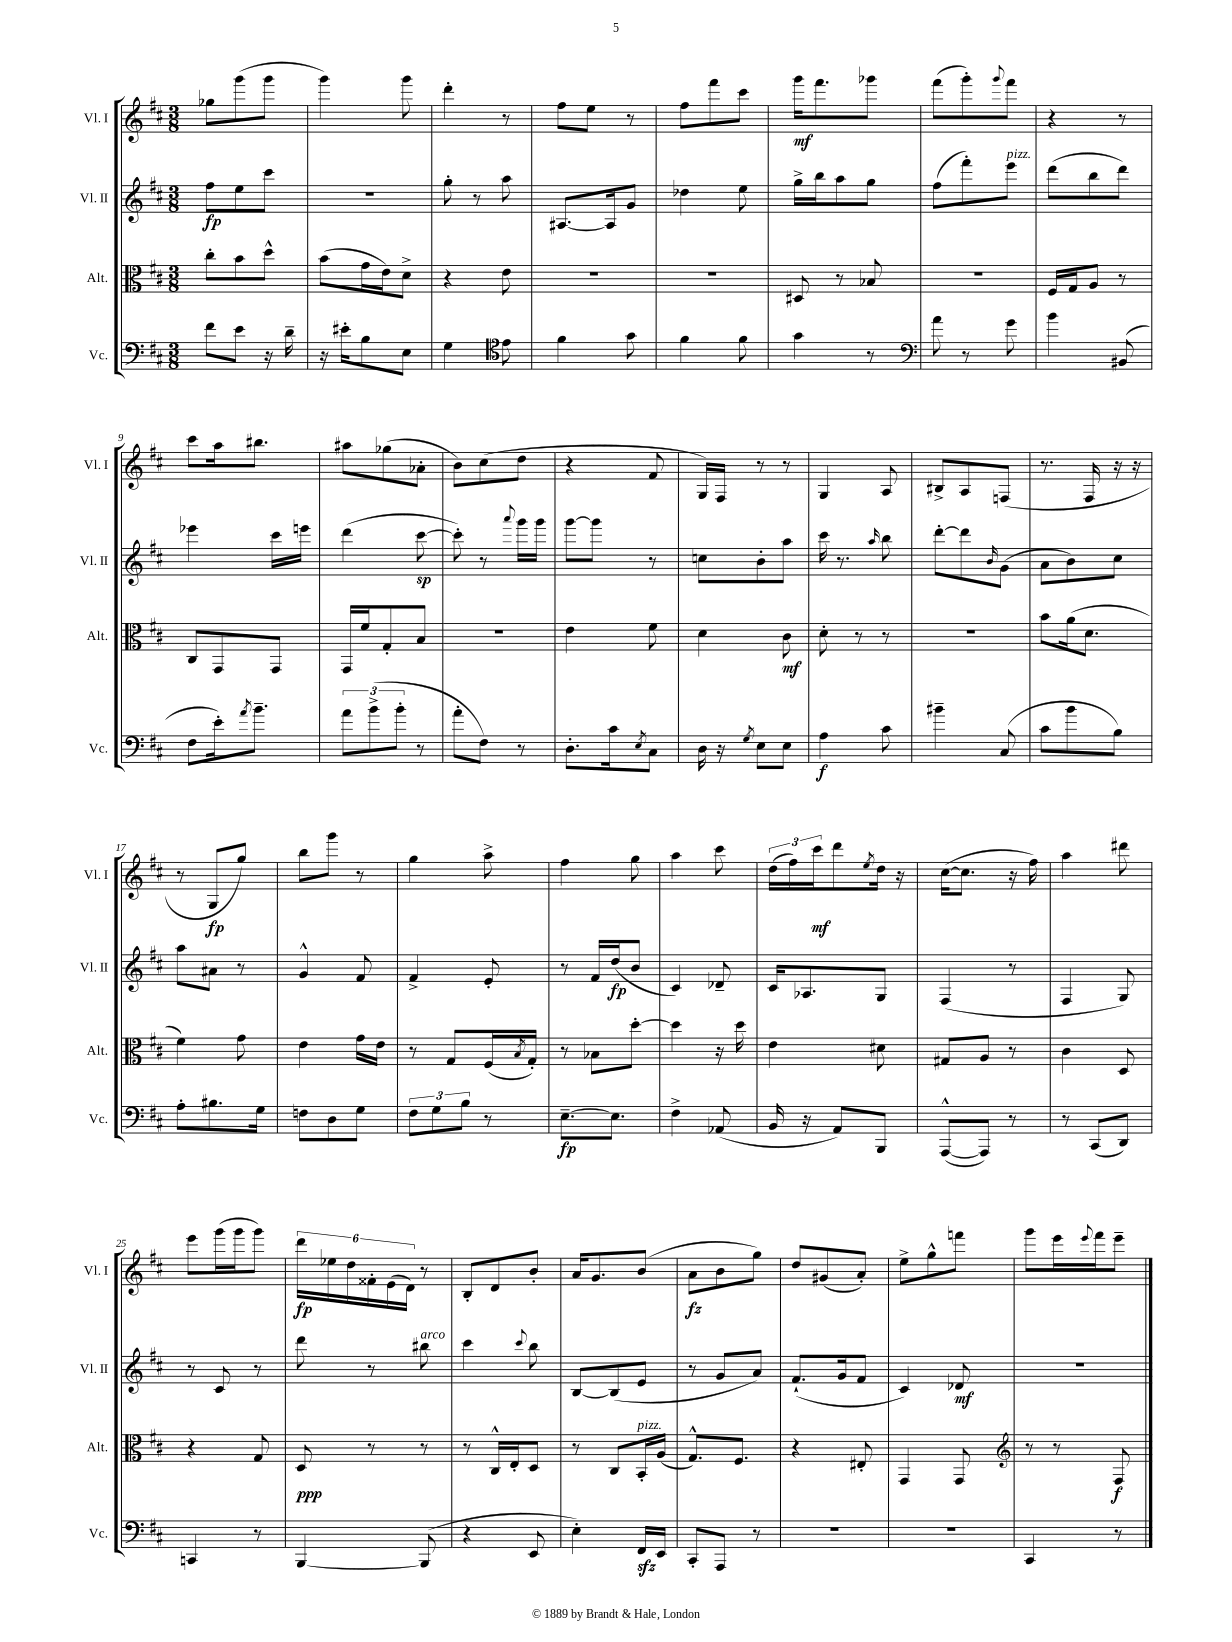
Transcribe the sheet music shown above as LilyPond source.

<<
\new StaffGroup <<
\new Staff = "s0" \with { instrumentName = "Vl. I" shortInstrumentName = "Vl. I" } {
    \clef treble \key d \major \numericTimeSignature \time 3/8
    ges''8 g'''8( g'''8 |
    g'''4) g'''8 |
    d'''4-. r8 |
    fis''8 e''8 r8 |
    fis''8 fis'''8 cis'''8 |
    g'''16\mf fis'''8. ges'''8 |
    fis'''8( g'''8-.) \appoggiatura { g'''8 } fis'''8 |
    r4 r8 |
    cis'''8 a''16 bis''8. |
    ais''8 ges''8( aes'8-. |
    b'8) cis''8( d''8 |
    r4 fis'8 |
    g16) fis16 r8 r8 |
    g4 a8 |
    bis8-> a8 f8( |
    r8. fis16 r16 r16 |
    r8 g8\fp g''8) |
    b''8 g'''8 r8 |
    g''4 a''8-> |
    fis''4 g''8 |
    a''4 cis'''8 |
    \tuplet 3/2 { d''16( fis''16) cis'''16\mf } d'''8 \acciaccatura { e''8 } d''16 r16 |
    cis''16~( cis''8. r16 fis''16) |
    a''4 dis'''8 |
    e'''8 g'''16( g'''16 g'''8) |
    \tuplet 6/4 { d'''16\fp ees''16 d''16 fisis'16-. e'16( d'16) } r8 |
    b8-. d'8 b'8-. |
    a'16 g'8. b'8( |
    a'8\fz b'8 g''8) |
    d''8 gis'8( a'8-.) |
    e''8-> g''8-^ f'''8 |
    g'''8 e'''16 \appoggiatura { e'''8 } fis'''16 e'''8-- \bar "|." |
}
\new Staff = "s1" \with { instrumentName = "Vl. II" shortInstrumentName = "Vl. II" } {
    \clef treble \key d \major \numericTimeSignature \time 3/8
    fis''8\fp e''8 cis'''8 |
    R4. |
    g''8-. r8 a''8 |
    ais8.~ ais16 g'8 |
    des''4 e''8 |
    g''16-> b''16 a''8 g''8 |
    fis''8( fis'''8-.) e'''8^\markup { \italic "pizz." } |
    d'''8( b''8 d'''8) |
    ees'''4 cis'''16 e'''16 |
    d'''4( cis'''8~\sp |
    cis'''8-.) r8 \appoggiatura { a'''8 } g'''16 g'''16 |
    g'''8~ g'''8 r8 |
    c''8 b'8-. a''8 |
    cis'''16 r8. \grace { a''16 } b''8 |
    d'''8~-. d'''8 \grace { b'16 } g'8( |
    a'8 b'8) cis''8 |
    a''8 ais'8 r8 |
    g'4-^ fis'8 |
    fis'4-> e'8-. |
    r8 fis'16 d''16\fp( b'8 |
    cis'4) des'8-- |
    cis'16 aes8. g8 |
    fis4( r8 |
    fis4 g8) |
    r8 cis'8 r8 |
    d'''8 r8 bis''8^\markup { \italic "arco" } |
    cis'''4 \appoggiatura { cis'''8 } b''8 |
    b8~ b8( e'8 |
    r8 g'8 a'8) |
    fis'8.-!( g'16 fis'8 |
    cis'4) des'8\mf |
    R4. \bar "|." |
}
\new Staff = "s2" \with { instrumentName = "Alt." shortInstrumentName = "Alt." } {
    \clef alto \key d \major \numericTimeSignature \time 3/8
    cis''8-. b'8 d''8-^ |
    b'8( g'16 e'16) d'8-> |
    r4 e'8 |
    R4. |
    R4. |
    dis8 r8 bes8 |
    r4. |
    fis16 g16 a8 r8 |
    cis8 g,8 g,8 |
    g,16 fis'16 g8-. b8 |
    R4. |
    e'4 fis'8 |
    d'4 cis'8\mf |
    d'8-. r8 r8 |
    R4. |
    b'8 a'16( d'8. |
    fis'4) g'8 |
    e'4 g'16 e'16 |
    r8 g8 fis16( \acciaccatura { b8 } g16-.) |
    r8 bes8 d''8~-. |
    d''4 r16 d''16 |
    e'4 dis'8 |
    gis8 a8 r8 |
    cis'4 d8 |
    r4 g8 |
    d8\ppp r8 r8 |
    r8 cis16-^ e16-. d8 |
    r8 cis8 b,16-.^\markup { \italic "pizz." } a16( |
    g8.-^) fis8. |
    r4 eis8-. |
    g,4 g,8 |
    \clef treble r8 r8 fis8\f \bar "|." |
}
\new Staff = "s3" \with { instrumentName = "Vc." shortInstrumentName = "Vc." } {
    \clef bass \key d \major \numericTimeSignature \time 3/8
    fis'8 e'8 r16 d'16-- |
    r16 eis'16-. b8 e8 |
    g4 \clef tenor e'8 |
    fis'4 g'8 |
    fis'4 fis'8 |
    g'4 r8 |
    \clef bass a'8 r8 g'8 |
    b'4 bis,8( |
    fis8 e'16-.) \acciaccatura { a'8 } b'8.-- |
    \tuplet 3/2 { a'8 b'8->( b'8-. } r8 |
    a'8-. fis8) r8 |
    d8.-. cis'16 \acciaccatura { e8 } cis8 |
    d16 r16 \acciaccatura { g8 } e8 e8 |
    a4\f cis'8 |
    bis'4-- cis8( |
    cis'8 b'8 b8) |
    a8-. bis8. g16 |
    f8 d8 g8 |
    \tuplet 3/2 { fis8 g8 b8 } r8 |
    e8.~--\fp e8. |
    fis4-> aes,8( |
    b,16 r16 a,8) b,,8 |
    a,,8~-^( a,,8) r8 |
    r8 cis,8( d,8) |
    c,4 r8 |
    b,,4~ b,,8( |
    r4 e,8 |
    e4-.) fis,16\sfz e,16 |
    cis,8-. a,,8 r8 |
    R4. |
    R4. |
    cis,4 r8 \bar "|." |
}
>>
>>
